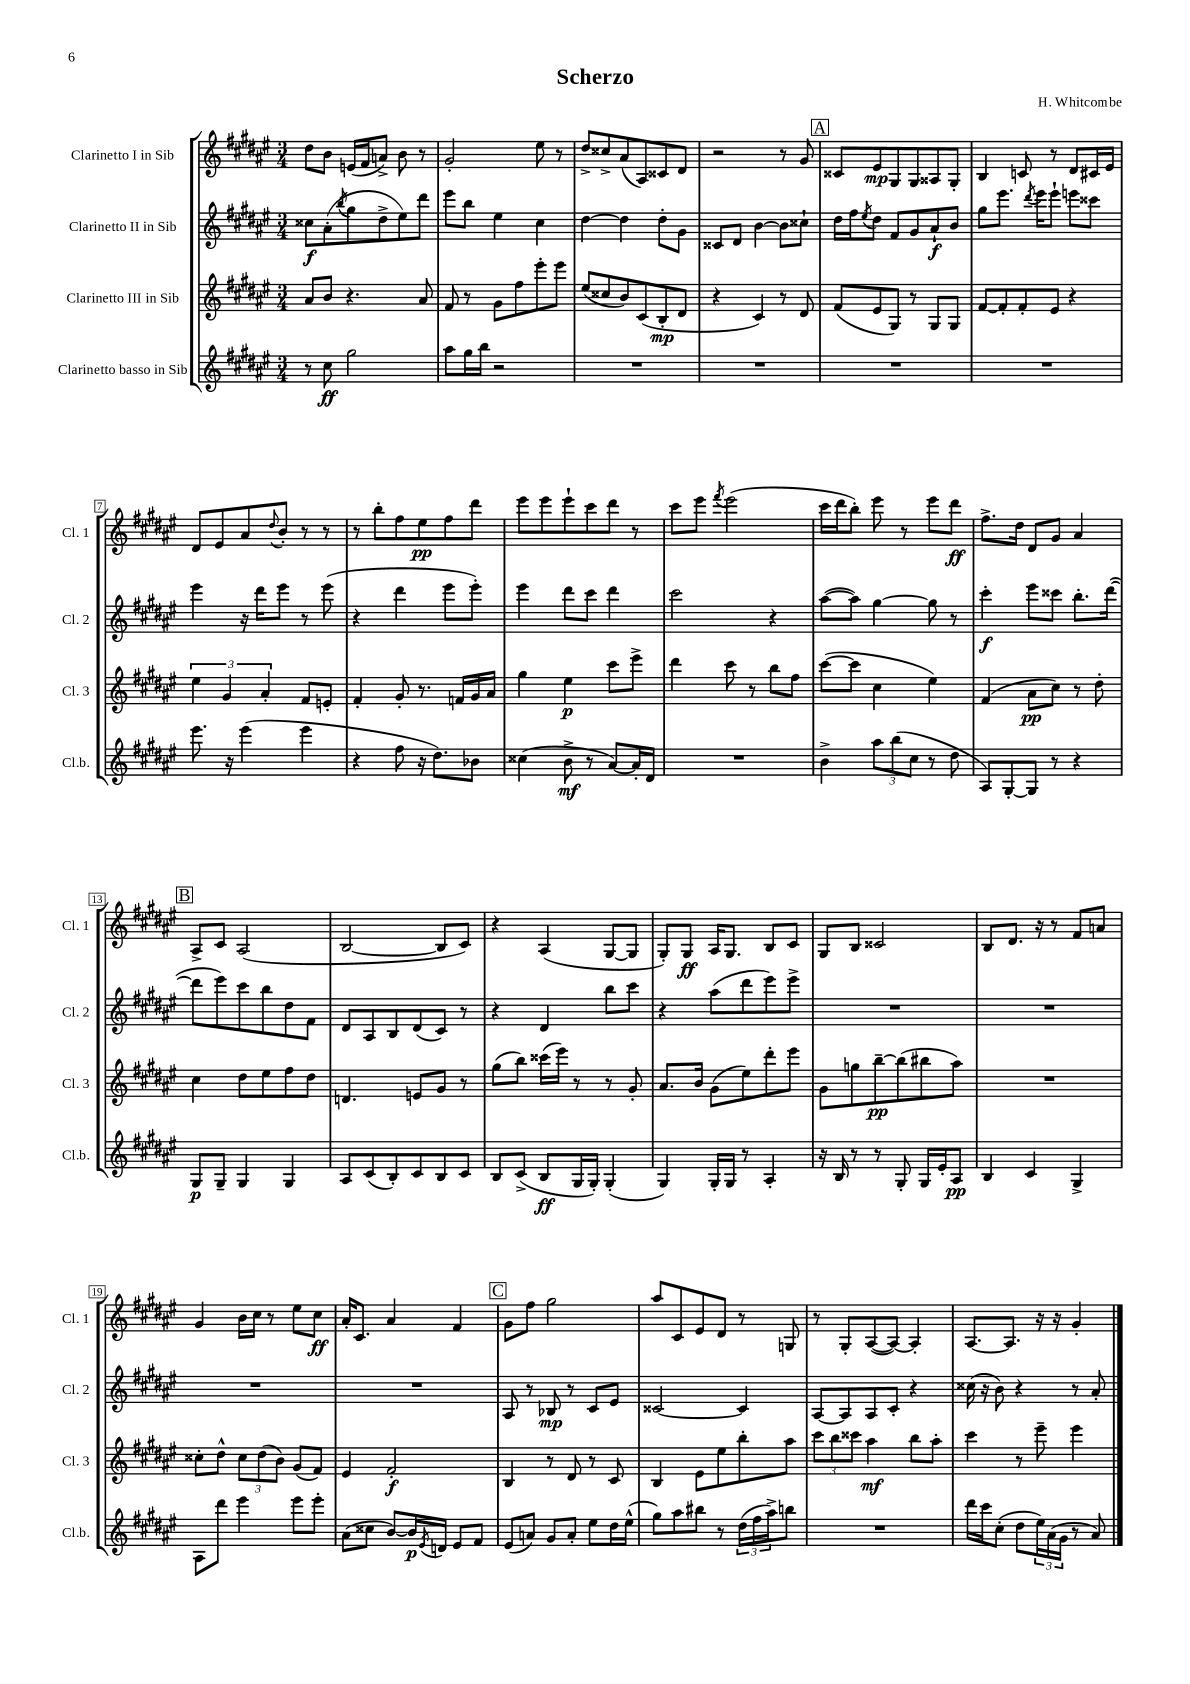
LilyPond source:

\header { title = "Scherzo" composer = "H. Whitcombe" }
<<
\new StaffGroup <<
\new Staff = "s0" \with { instrumentName = "Clarinetto I in Sib" shortInstrumentName = "Cl. 1" } {
    \clef treble \key fis \major \numericTimeSignature \time 3/4
    dis''8 b'8 e'16( fis'16 a'8->) b'8 r8 |
    gis'2-. eis''8 r8 |
    dis''8-> cisis''8-> ais'8( ais8) cisis'8 dis'8 |
    r2 r8 gis'8 |
    \mark \markup { \box "A" } cisis'8 eis'8\mp gis8 gis8 aisis8 gis8-. |
    b4 c'8 r8 dis'8 cis'16 eis'16 |
    dis'8 eis'8 ais'8 \appoggiatura { dis''8 } b'8-. r8 r8 |
    r8 b''8-. fis''8 eis''8\pp fis''8 dis'''8 |
    eis'''8 eis'''8 eis'''8-! cis'''8 dis'''8 r8 |
    cis'''8 eis'''8 \acciaccatura { fis'''8 } eis'''2( |
    cis'''16 dis'''16 b''8-.) eis'''8 r8 eis'''8 dis'''8\ff |
    fis''8.-> dis''16 dis'8 gis'8 ais'4 |
    \mark \markup { \box "B" } ais8-> cis'8 ais2( |
    b2~ b8 cis'8) |
    r4 ais4( gis8~ gis8 |
    gis8-.) gis8\ff ais16 gis8. b8 cis'8 |
    gis8 b8 cisis'2 |
    b8 dis'8. r16 r8 fis'8 a'8 |
    gis'4 b'16 cis''16 r8 eis''8 cis''8\ff |
    ais'16-. cis'8. ais'4 fis'4 |
    \mark \markup { \box "C" } gis'8 fis''8 gis''2 |
    ais''8 cis'8 eis'8 dis'8 r8 g8 |
    r8 gis8-. ais8~( ais8~) ais4-. |
    ais8.~ ais8. r16 r16 gis'4-. \bar "|." |
}
\new Staff = "s1" \with { instrumentName = "Clarinetto II in Sib" shortInstrumentName = "Cl. 2" } {
    \clef treble \key fis \major \numericTimeSignature \time 3/4
    cisis''8\f ais'8-.( \acciaccatura { b''8 } gis''8 dis''8-> eis''8) dis'''8 |
    eis'''8 b''8 eis''4 cis''4 |
    dis''4~ dis''4 dis''8-. gis'8 |
    cisis'8 dis'8 b'4~ b'8 cisis''8-! |
    \mark \markup { \box "A" } dis''16 fis''16 \acciaccatura { eis''8 } dis''8 fis'8 gis'8 ais'8-!\f b'8 |
    gis''8 eis'''8. \acciaccatura { dis'''8 } eis'''16 eis'''8-! e'''8 cisis'''8 |
    eis'''4 r16 dis'''16 eis'''8 r8 eis'''8( |
    r4 dis'''4 eis'''8 eis'''8-.) |
    eis'''4 dis'''8 cis'''8 dis'''4 |
    cis'''2 r4 |
    ais''8~( ais''8) gis''4~ gis''8 r8 |
    cis'''4-.\f eis'''8 cisis'''8 b''8.-. dis'''16~( |
    \mark \markup { \box "B" } dis'''8 eis'''8) cis'''8 b''8 dis''8 fis'8 |
    dis'8 ais8 b8 dis'8( cis'8) r8 |
    r4 dis'4 b''8 cis'''8 |
    r4 ais''8( dis'''8 eis'''8) eis'''8-> |
    R2. |
    R2. |
    R2. |
    R2. |
    \mark \markup { \box "C" } ais8 r8 bes8\mp r8 cis'8 eis'8 |
    cisis'2~ cisis'4 |
    ais8~ ais8 ais8 cis'8-. r4 |
    cisis''16( r16 b'8) r4 r8 ais'8-. \bar "|." |
}
\new Staff = "s2" \with { instrumentName = "Clarinetto III in Sib" shortInstrumentName = "Cl. 3" } {
    \clef treble \key fis \major \numericTimeSignature \time 3/4
    ais'8 b'8 r4. ais'8 |
    fis'8 r8 gis'8 fis''8 eis'''8-. eis'''8 |
    eis''8( cisis''8 b'8) cis'8( b8-.\mp dis'8 |
    r4 cis'4) r8 dis'8 |
    \mark \markup { \box "A" } fis'8( eis'8 gis8) r8 gis8 gis8 |
    fis'8~ fis'8-. fis'8-. eis'8 r4 |
    \tuplet 3/2 { eis''4 gis'4 ais'4-. } fis'8 e'8-. |
    fis'4-. gis'8-. r8. f'16 gis'16 ais'16 |
    gis''4 eis''4\p cis'''8 eis'''8-> |
    dis'''4 cis'''8 r8 b''8 fis''8 |
    cis'''8~( cis'''8 cis''4 eis''4) |
    fis'4( ais'8\pp cis''8) r8 dis''8-. |
    \mark \markup { \box "B" } cis''4 dis''8 eis''8 fis''8 dis''8 |
    d'4. e'8 gis'8 r8 |
    gis''8( b''8) cisis'''16( eis'''16) r8 r8 gis'8-. |
    ais'8. b'16 gis'8( eis''8) dis'''8-. eis'''8 |
    gis'8 g''8 b''8~--\pp b''8( bis''8 ais''8) |
    R2. |
    cisis''8-. dis''8-^ \tuplet 3/2 { cisis''8 dis''8( b'8) } gis'8( fis'8) |
    eis'4 fis'2-.\f |
    \mark \markup { \box "C" } b4 r8 dis'8 r8 cis'8 |
    b4 eis'8 eis''8 b''8-. ais''8 |
    \tuplet 3/2 { cis'''8 b''8 cisis'''8 } ais''4\mf b''8 ais''8-. |
    cis'''4 r8 eis'''8-- eis'''4 \bar "|." |
}
\new Staff = "s3" \with { instrumentName = "Clarinetto basso in Sib" shortInstrumentName = "Cl.b." } {
    \clef treble \key fis \major \numericTimeSignature \time 3/4
    r8 cis''8\ff gis''2 |
    ais''8 gis''16 b''16 r2 |
    R2. |
    R2. |
    \mark \markup { \box "A" } R2. |
    R2. |
    eis'''8. r16 eis'''4( eis'''4 |
    r4 fis''8 r16 dis''8.) bes'8 |
    cisis''4( b'8->\mf r8 ais'8~) ais'16-. dis'16 |
    R2. |
    b'4-> \tuplet 3/2 { ais''8 b''8( cis''8 } r8 dis''8 |
    ais8) gis8~-. gis8 r8 r4 |
    \mark \markup { \box "B" } gis8\p gis8-- gis4 gis4 |
    ais8 cis'8( b8-.) cis'8 b8 cis'8 |
    b8 cis'8->( b8\ff gis16 gis16-.) gis4-.( |
    gis4) gis16-. gis16 r8 ais4-. |
    r16 b16 r8 r8 gis8-. gis16 eis'16-. ais8\pp |
    b4 cis'4 gis4-> |
    ais8 dis'''8 eis'''4 eis'''8 eis'''8-. |
    ais'8( cisis''8 b'8~) b'16\p \acciaccatura { eis'8 } d'16 eis'8 fis'8 |
    \mark \markup { \box "C" } eis'8( a'8) gis'8 a'8-. eis''8 dis''16 eis''16-^( |
    gis''8) ais''8 bis''8 r8 \tuplet 3/2 { dis''16( fis''16 ais''16->) } b''8 |
    R2. |
    dis'''16 cis'''16 cis''8-.( dis''8 \tuplet 3/2 { eis''16) ais'16( gis'16 } r8 ais'8) \bar "|." |
}
>>
>>
\layout { \context { \Score \override BarNumber.stencil = #(make-stencil-boxer 0.1 0.3 ly:text-interface::print) } }
